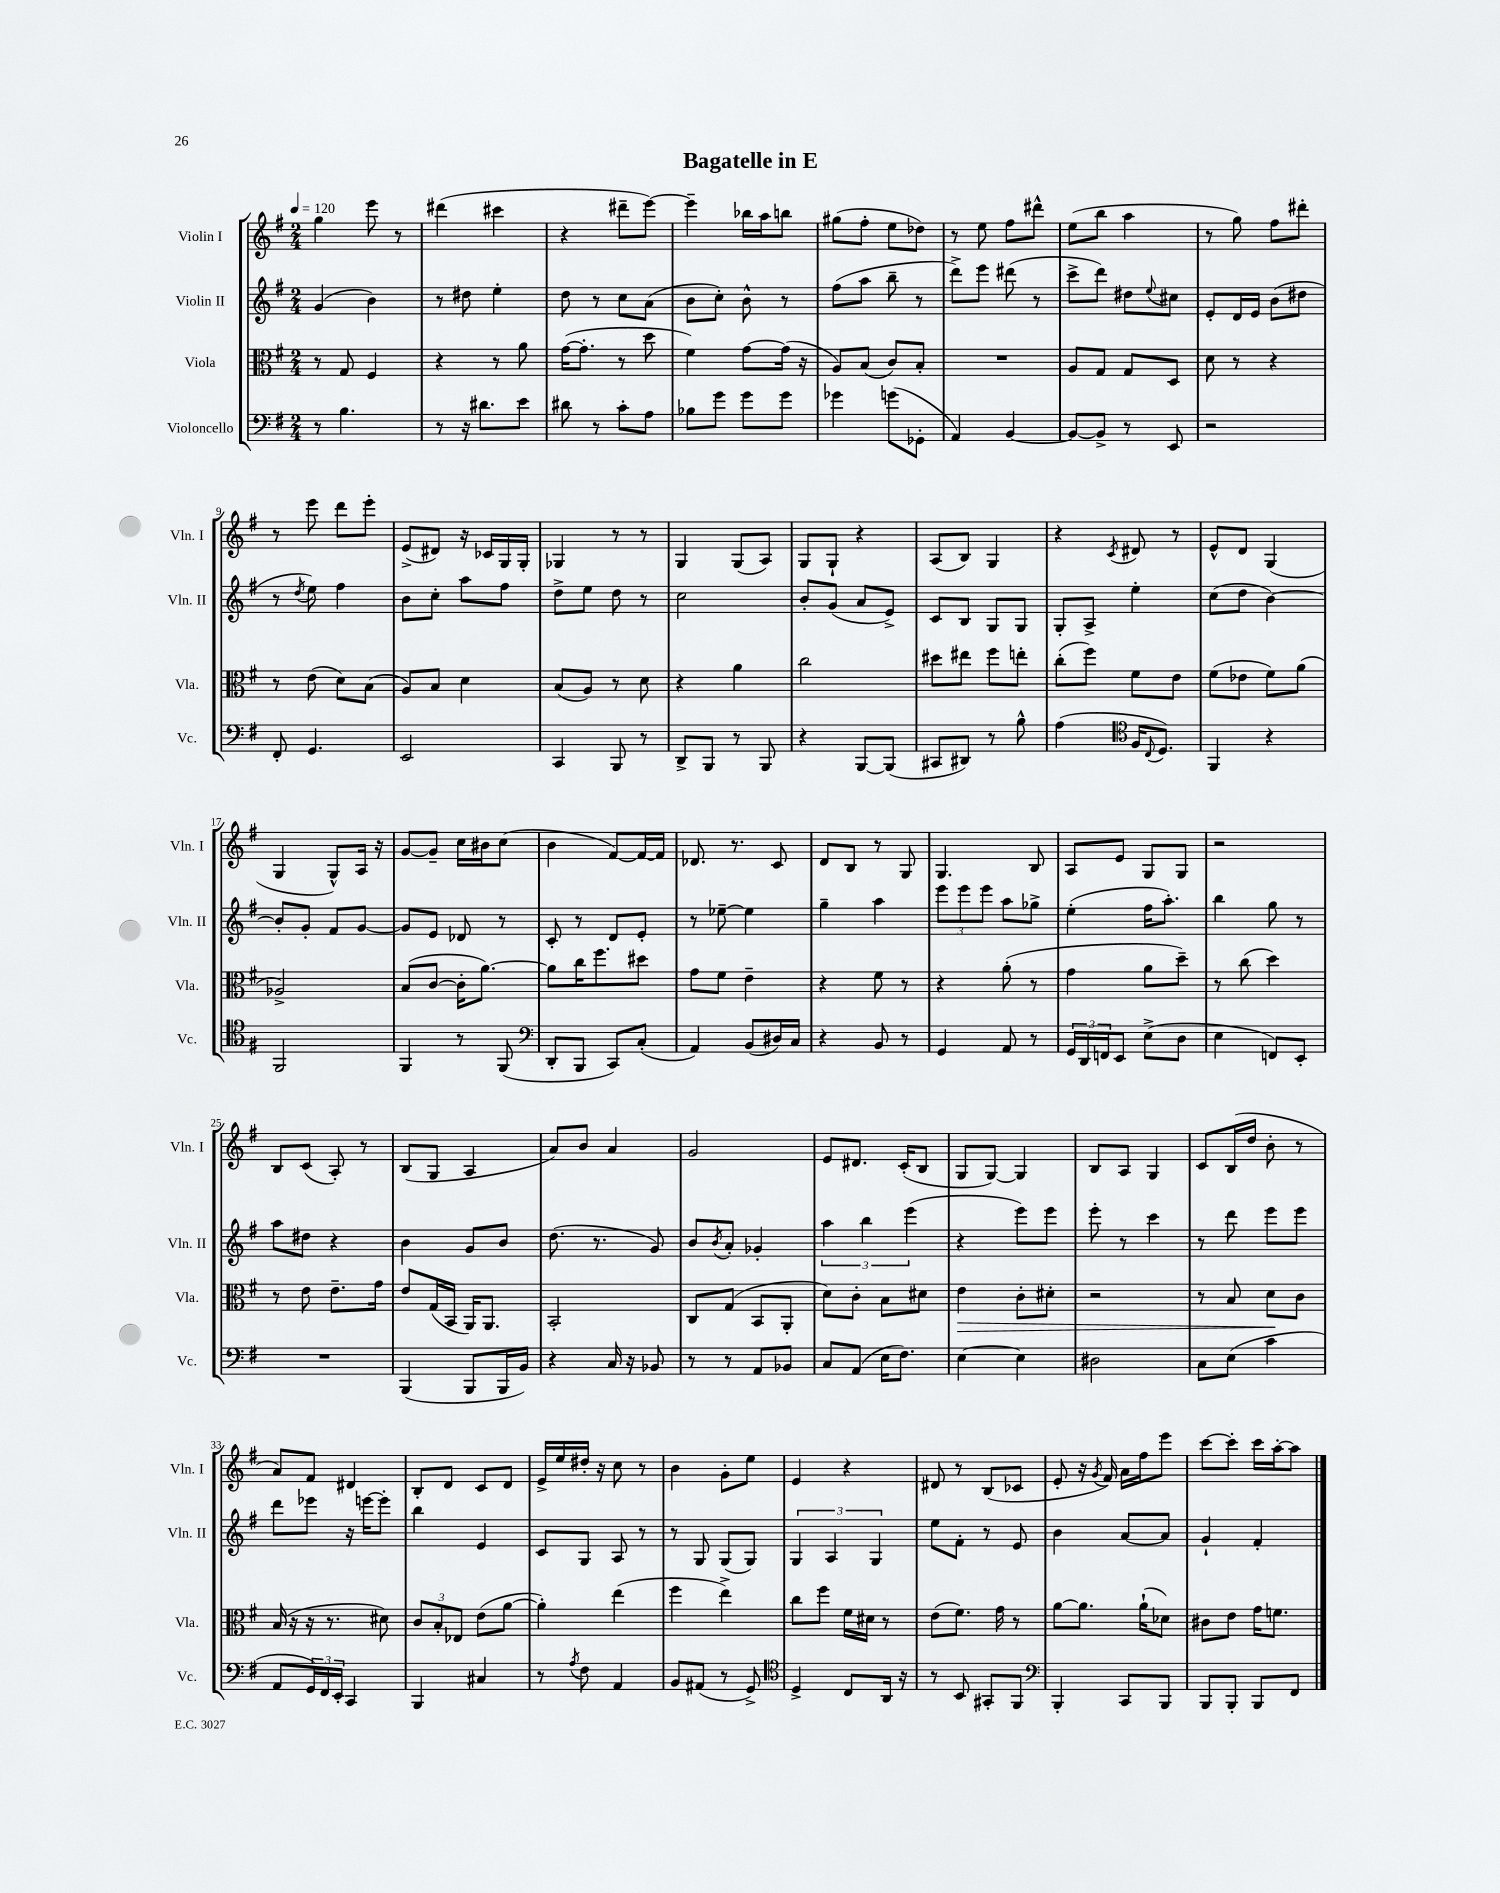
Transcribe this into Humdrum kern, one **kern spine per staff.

**kern	**kern	**kern	**kern
*staff4	*staff3	*staff2	*staff1
*clefF4	*clefC3	*clefG2	*clefG2
*k[f#]	*k[f#]	*k[f#]	*k[f#]
*M2/4	*M2/4	*M2/4	*M2/4
*MM120	*MM120	*MM120	*MM120
8r	8r	(4g	4gg
4.B	8G	.	.
.	4F#	4b)	8eee
.	.	.	8r
=	=	=	=
8r	4r	8r	(4ddd#
16r	.	8dd#	.
8.d#	.	.	.
.	8r	4ee'	4ccc#
8e	8a	.	.
=	=	=	=
8d#	([16g	8dd	4r
.	8.g']	.	.
8r	.	8r	.
8c'	8r	8cc	8ddd#~
8A	8dd	(8a	[8eee)
=	=	=	=
8B-	4f#)	8b	4eee~]
8g	.	8cc')	.
8g	[8g	8b^^	16bb-
.	.	.	16aa
8g	(16g]	8r	8bb
.	16r	.	.
=	=	=	=
4g-	8A)	(8ff#	(8gg#
.	(8B	8aa	8ff#'
(8g	8c)	8bb~	8ee
8GG-'	8B'	8r	8dd-)
=	=	=	=
4AA)	2r	8ddd^)	8r
.	.	8eee	8ee
[4BB	.	(8ddd#	8ff#
.	.	8r	8ddd#^^
=	=	=	=
8BB_	8A	8ccc^	(8ee
8BB^]	8G	8ddd)	8bb
8r	8G	8dd#	4aa
.	.	8qqee	.
8EE	8D	8cc#	.
=	=	=	=
2r	8d	8e'	8r
.	8r	16d	8gg)
.	.	16e	.
.	4r	(8b	8ff#
.	.	8dd#	8ddd#'
=	=	=	=
8FF#'	8r	8r	8r
.	.	8qdd	.
4.GG	(8e	8ee)	8eee
.	8d)	4ff#	8ddd
.	(8B	.	8eee'
=	=	=	=
2EE	8A)	8b	(8e^
.	8B	8cc'	8d#)
.	4d	8aa	16r
.	.	.	16c-
.	.	8ff#	16G
.	.	.	16G'
=	=	=	=
4CC	(8B	8dd^	4G-
.	8A)	8ee	.
8BBB	8r	8dd	8r
8r	8d	8r	8r
=	=	=	=
8DD^	4r	2cc	4G
8BBB	.	.	.
8r	4a	.	(8G
8BBB	.	.	8A)
=	=	=	=
4r	2cc	8b'	8G
.	.	(8g	8G`
[8BBB	.	8a	4r
(8BBB]	.	8e^)	.
=	=	=	=
8CC#	8dd#	8c	(8A
8DD#)	8ee#	8B	8B)
8r	8ff#	8G	4G
8B^^	8ee'	8G	.
=	=	=	=
(4A	(8cc'	8G'	4r
.	8ff#)	8A^	.
*clefC4	*	*	*
.	.	.	8qc
16F#	8f#	4ee'	8d#
8qqC	.	.	.
8.D)	.	.	.
.	8e	.	8r
=	=	=	=
4FF#	(8f#	(8cc	8e^^
.	8e-	8dd	8d
4r	8f#)	[4b)	(4G
.	(8a	.	.
=	=	=	=
2FF#	2A-^)	8b']	4G
.	.	8g'	.
.	.	8f#	8G^^)
.	.	[8g	16A
.	.	.	16r
=	=	=	=
4FF#	(8B	8g]	[8g
.	[8c	8e	8g~]
8r	16c']	8d-	16cc
.	[8.a)	.	16b#
(8FF#	.	8r	(8cc
=	=	=	=
*clefF4	*	*	*
8DD'	8a]	8c'	4b
8BBB	16cc	8r	.
.	8.ff#	.	.
8CC)	.	8d	[8f#)
(8C'	8dd#	8e'	16f#_
.	.	.	16f#]
=	=	=	=
4AA)	8g	8r	8.d-
.	8f#	[8ee-~	.
.	.	.	8.r
(8BB	4e~	4ee-]	.
16D#)	.	.	8c
16C	.	.	.
=	=	=	=
4r	4r	4gg~	8d
.	.	.	8B
8BB	8f#	4aa	8r
8r	8r	.	8G
=	=	=	=
4GG	4r	12eee	4.G
.	.	12eee	.
.	.	12eee	.
8AA	(8a'	8aa	.
8r	8r	8gg-^	8B
=	=	=	=
24GG	4g	(4ee'	8A
24DD	.	.	.
24FF	.	.	.
8EE	.	.	8e
(8E^	8a	16ff#	8G
.	.	8.aa')	.
8D	8dd~)	.	8G
=	=	=	=
4E	8r	4bb	2r
.	(8cc	.	.
8FF)	4dd)	8gg	.
8EE'	.	8r	.
=	=	=	=
2r	8r	8aa	8B
.	8e	8dd#	(8c
.	8.e~	4r	8A')
.	.	.	8r
.	16g	.	.
=	=	=	=
(4BBB	8e	4b	(8B
.	(16G	.	8G
.	16BB	.	.
8BBB	16AA)	8g	4A
.	8.AA	.	.
16BBB	.	8b	.
16BB)	.	.	.
=	=	=	=
4r	2BB'	(8.dd	8a)
.	.	.	8b
.	.	8.r	.
16C	.	.	4a
16r	.	.	.
8BB-	.	8g)	.
=	=	=	=
8r	8C	8b	2g
.	.	8qb	.
8r	(8G	8a'	.
8AA	8BB	4g-'	.
8BB-	8AA'	.	.
=	=	=	=
8C	8d)	6aa	8e
(8AA	8c'	.	8.d#
.	.	6bb	.
16E	8B	.	.
8.F#)	.	.	(16c'
.	.	(6eee	.
.	8d#	.	8B
=	=	=	=
[4E	4e	4r	8G
.	.	.	[8G)
4E]	8c'	8eee)	4G]
.	8d#'	8eee	.
=	=	=	=
2D#	2r	8eee'	8B
.	.	8r	8A
.	.	4ccc	4G
=	=	=	=
8C	8r	8r	8c
(8E	8B	8ddd	(16B
.	.	.	16dd
4c	8d	8eee	8b'
.	8c	8eee	8r
=	=	=	=
8AA	(16B	8ddd	8a)
.	16r	.	.
24GG)	16r	8eee-	8f#
24FF#	.	.	.
.	8.r	.	.
24EE'	.	.	.
4CC	.	16r	4d#
.	.	[16eee	.
.	8d#)	8eee']	.
=	=	=	=
4BBB	12c	4bb	8B'
.	12B'	.	.
.	.	.	8d
.	12E-	.	.
4C#	(8e	4e	8c
.	[8a	.	8d
=	=	=	=
8r	4a'])	8c	16e^
.	.	.	16ee
8qA	.	.	.
8F#	.	8G	16dd#'
.	.	.	16r
4AA	(4ee	8A	8cc
.	.	8r	8r
=	=	=	=
8BB	4ff#	8r	4b
(8AA#	.	8G	.
8r	4ee^)	(8G	8g'
8GG^)	.	8G)	8ee
=	=	=	=
*clefC4	*	*	*
4D^	8cc	6G	4e
.	8ff#	.	.
.	.	6A	.
8C	16f#	.	4r
.	16d#	.	.
.	.	6G	.
16AA	8r	.	.
16r	.	.	.
=	=	=	=
8r	(8e	8ee	8d#
8BB	8.f#)	8f#'	8r
8GG#'	.	8r	(8B
.	16g	.	.
8FF#	8r	8e	8c-
=	=	=	=
*clefF4	*	*	*
4BBB'	[8a	4b	8e'
.	8.a]	.	16r
.	.	.	8qg
.	.	.	16f#)
8CC	.	[8a	16a
.	(16a`	.	16ff#
8BBB	8d-)	8a]	8eee
=	=	=	=
8BBB	8c#	4g`	[8ccc
8BBB'	8e	.	8ccc']
8BBB	16g	4f#'	16ccc
.	8.f	.	[16aa'
8FF#	.	.	8aa]
==	==	==	==
*-	*-	*-	*-
